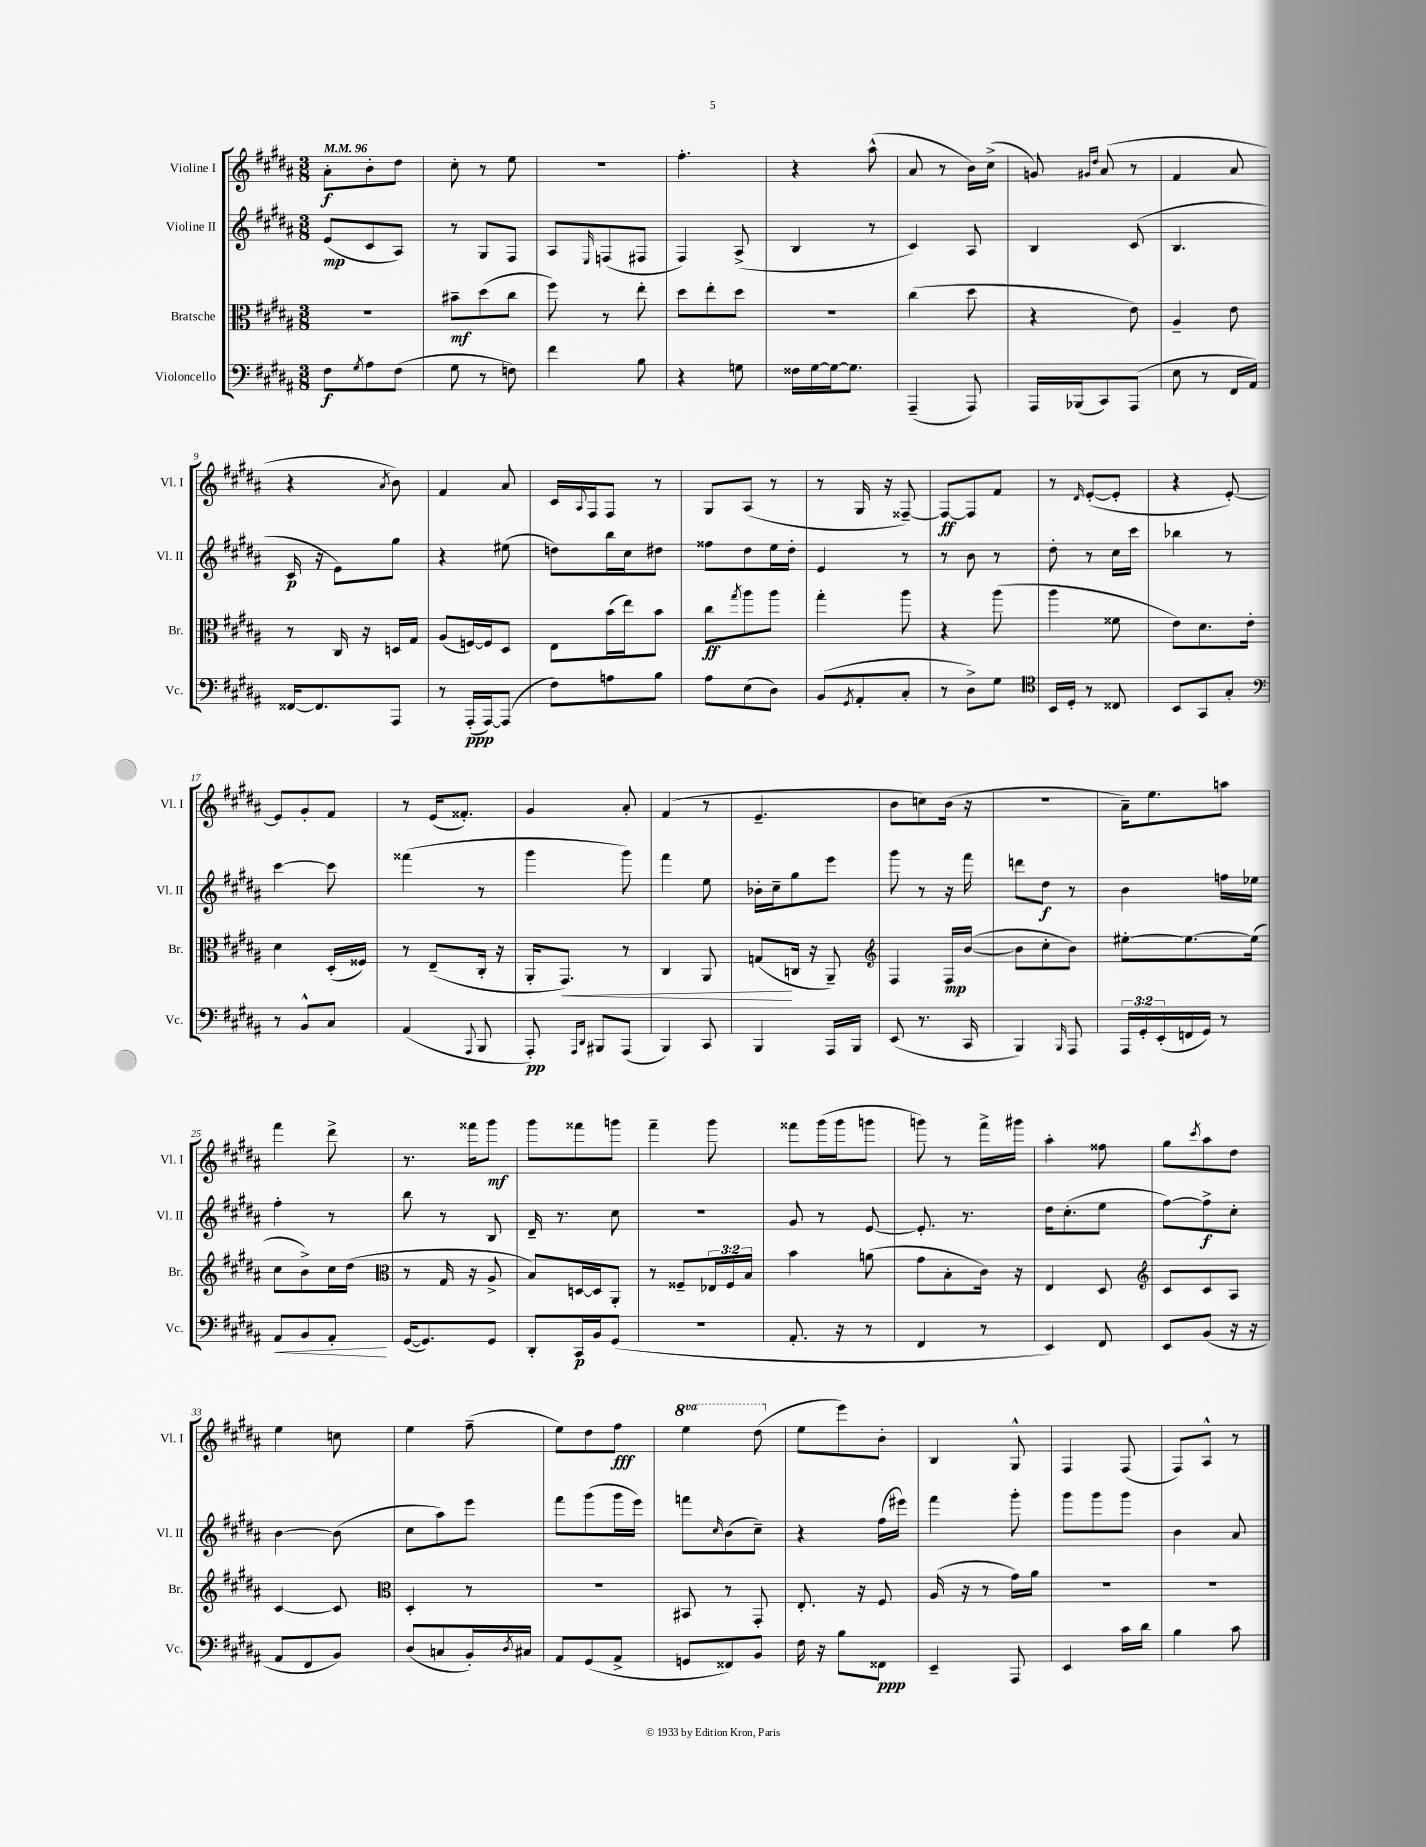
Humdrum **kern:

**kern	**kern	**kern	**kern
*staff4	*staff3	*staff2	*staff1
*clefF4	*clefC3	*clefG2	*clefG2
*k[f#c#g#d#a#]	*k[f#c#g#d#a#]	*k[f#c#g#d#a#]	*k[f#c#g#d#a#]
*M3/8	*M3/8	*M3/8	*M3/8
*MM96	*MM96	*MM96	*MM96
8F#	4.r	(8e	8a#'
8qG#	.	.	.
8A#	.	8c#	8b'
(8F#	.	8A#)	8dd#
=	=	=	=
8G#	8b#~	8r	8cc#'
8r	(8dd#	8G#	8r
8F)	8cc#	8F#	8ee
=	=	=	=
4f#	8ff#)	8A#	4.r
.	.	16qqE	.
.	8r	(8F	.
8B	8ee'	8F#	.
=	=	=	=
4r	8dd#	4F#)	4.ff#'
.	8ee'	.	.
8G	8dd#	(8A#^	.
=	=	=	=
16F##	4.r	4B	4r
[16G#	.	.	.
16G#_	.	.	.
8.G#]	.	.	.
.	.	8r	(8aa#^^
=	=	=	=
(4AAA#~	(4cc#	4c#)	8a#
.	.	.	8r
8AAA#)	8dd#	8A#	16b)
.	.	.	(16cc#^
=	=	=	=
16AAA#	4r	4B	8g)
(16BBB-	.	.	.
.	.	.	16qqg#
.	.	.	16qqdd#
8CC#)	.	.	(8a#
(8AAA#	8e)	(8c#	8r
=	=	=	=
8E	4A#~	4.B	4f#
8r	.	.	.
16FF#	8e	.	8a#
16AA#)	.	.	.
=	=	=	=
[16FF##	8r	16c#	4r
8.FF##]	.	16r	.
.	16C#	8e)	.
.	16r	.	.
.	.	.	8qa#
8AAA#	16D	8gg#	8b)
.	16G#	.	.
=	=	=	=
8r	(8A#	4r	4f#
(16AAA#'	[16F)	.	.
[16AAA#)	16F]	.	.
(8AAA#]	8D#	(8ee#	8a#
=	=	=	=
8F#)	8E	8dd)	16c#
.	.	.	8qqA#
.	.	.	16F#
8A	(16b	16bb	8F#
.	16ee)	16cc#	.
8B	8b	8dd#	8r
=	=	=	=
8A#	8cc#	8ff##	8G#
.	8qgg#	.	.
(8E	8aa#	8dd#	(8A#
8D#)	8aa#	16ee	8r
.	.	16dd#'	.
=	=	=	=
(8BB	4gg#'	4e	8r
8qGG#	.	.	.
8AA#'	.	.	16G#
.	.	.	16r
8C#'	8aa#	8r	[8F##~)
=	=	=	=
8r	4r	8r	8F##_
8D#^)	.	8b	8F##]
8G#	(8aa#	8r	8f#
=	=	=	=
*clefC4	*	*	*
16BB	4aa#	8dd#'	8r
16D#'	.	.	.
.	.	.	16qqd#
8r	.	8r	([8e'
8C##	8f##	16cc#	8e']
.	.	16ccc#	.
=	=	=	=
8BB	8e)	4bb-	4r
8GG#	8.d#	.	.
8G#'	.	8r	[8e')
.	16e'	.	.
=	=	=	=
*clefF4	*	*	*
8r	4d#	[4ccc#	8e]
8BB^^	.	.	8g#'
8C#	(16D#'	8ccc#]	8f#
.	16F##)	.	.
=	=	=	=
(4AA#	8r	(4fff##	8r
.	(8E~	.	(16e
.	.	.	8.f##')
8qqAAA#	.	.	.
8BBB	16C#'	8r	.
.	16r	.	.
=	=	=	=
8AAA#')	16AA#'	4ggg#	4g#
.	8.GG#)	.	.
16qqAAA#	.	.	.
16qqDD#	.	.	.
8BBB#	.	.	.
(8AAA#	8r	8ggg#)	8a#'
=	=	=	=
4BBB)	4C#	4fff#	(4f#
8CC#	8AA#	8ee	8r
=	=	=	=
4BBB	(8G	16b-'	4.e~
.	.	16cc#~	.
.	16C	8gg#	.
.	16r	.	.
16AAA#	8AA#~)	8eee	.
16BBB	.	.	.
=	=	=	=
*	*clefG2	*	*
(8EE	4F#	8ggg#	8b
8.r	.	8r	8cc)
.	16F#	16r	(16b
16CC#	([16b	16fff#	16r
=	=	=	=
4BBB)	8b]	8ddd	4.r
.	8cc#'	8dd#	.
16qqBBB	.	.	.
8AAA#	8b)	8r	.
=	=	=	=
24AAA#	[8ee#'	4b	16a#~)
24GG#'	.	.	.
.	.	.	8.ee
(24EE'	.	.	.
16FF	8.ee#_	.	.
16GG#)	.	.	.
8r	.	16ff	8aa
.	(16ee#]	16ee-	.
=	=	=	=
8AA#	8cc#	4ff#'	4fff#
8BB	8b^)	.	.
8AA#'	16cc#	8r	8ddd#^
.	(16dd#	.	.
=	=	=	=
*	*clefC3	*	*
([16GG#	8r	8bb	8.r
8.GG#])	.	.	.
.	16G#	8r	.
.	16r	.	16fff##
8GG#	8A#^	8B	8ggg#
=	=	=	=
8DD#'	8B)	16d#~	8ggg#
.	.	8.r	.
16CC#	[16D	.	8fff##
16BB	16D]	.	.
(8GG#	8AA#'	8cc#	8ggg
=	=	=	=
4.r	8r	4.r	4fff#~
.	8F##~	.	.
.	24E-	.	8ggg#
.	24F##	.	.
.	24B	.	.
=	=	=	=
8.AA#'	4b	8g#	8fff##
.	.	8r	(16ggg#
16r	.	.	16ggg#
8r	(8a	[8e	8ggg
=	=	=	=
4FF#	8g#	8.e']	8ggg)
.	8B'	.	8r
.	.	8.r	.
8r	16c#)	.	16fff#^
.	16r	.	16ggg#
=	=	=	=
4EE)	4E	16dd#	4aa#'
.	.	(8.cc#'	.
8FF#	8D#	8ee	8ff##
=	=	=	=
*	*clefG2	*	*
8EE	8c#	[8ff#)	8gg#
.	.	.	8qccc#
(8BB	8c#	8ff#^]	8aa#
16r	8A#	8cc#'	8dd#
16r	.	.	.
=	=	=	=
8AA#	[4c#	[4b	4ee
8FF#	.	.	.
8BB)	8c#]	(8b]	8cc
=	=	=	=
*	*clefC3	*	*
(8D#	4D#'	8cc#	4ee
8C	.	8aa#)	.
16BB')	8r	8eee	(8ff#~
8qD#	.	.	.
16C#	.	.	.
=	=	=	=
8AA#	4.r	8fff#	8ee)
(8GG#	.	(8ggg#	8dd#
8AA#^	.	16ggg#	8ff#
.	.	16eee)	.
=	=	=	=
8GG	8BB#	8fff	4eee
.	.	16qqcc#	.
8FF##)	8r	(8b	.
8BB	8GG#'	8cc#~)	(8ddd#
=	=	=	=
16F#	8.E'	4r	8ee
16r	.	.	.
8B	.	.	8eee)
.	16r	.	.
8FF##	8F#	(16ff#	8b'
.	.	16eee#)	.
=	=	=	=
4EE~	(16A#	4fff#	4B
.	16r	.	.
.	8r	.	.
8AAA#	16g#)	8ggg#'	8G#^^
.	16a#	.	.
=	=	=	=
4EE	4.r	8ggg#	4F#
.	.	8ggg#	.
16c#	.	8ggg#	(8F#
16d#	.	.	.
=	=	=	=
4B	4.r	4b	8F#)
.	.	.	8A#^^
8c#	.	8a#	8r
==	==	==	==
*-	*-	*-	*-
